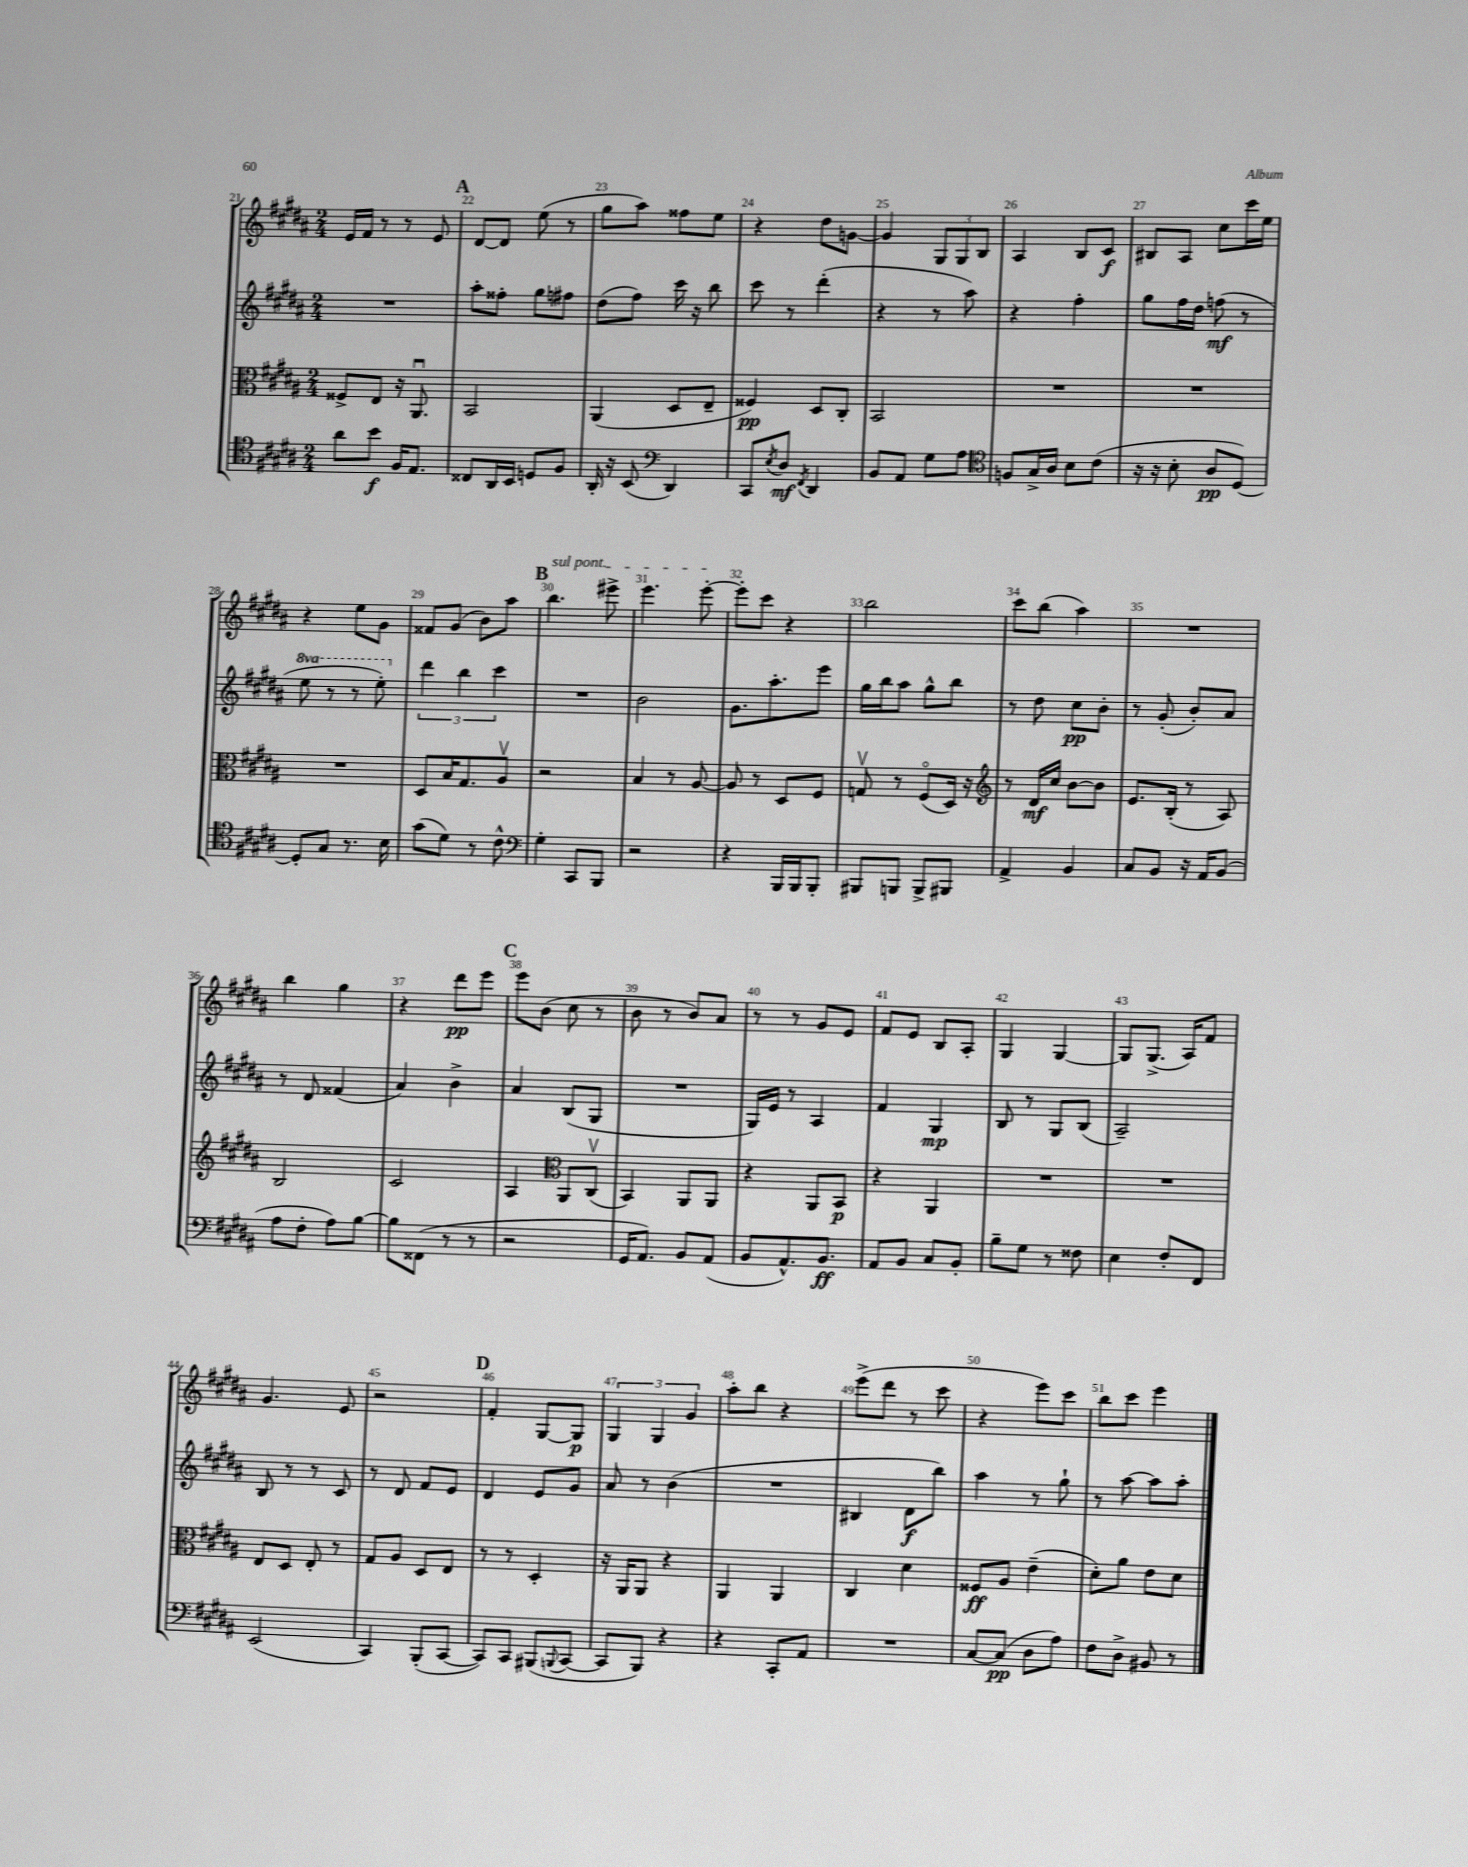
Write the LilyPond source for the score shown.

<<
\new StaffGroup <<
\new Staff = "s0" {
    \clef treble \key b \major \numericTimeSignature \time 2/4
    e'16 fis'16 r8 r8 e'8 |
    \mark \markup { \bold "A" } dis'8~ dis'8 e''8( r8 |
    gis''8 ais''8) fisis''8 e''8 |
    r4 dis''8 g'8~ |
    g'4 \tuplet 3/2 { gis8 gis8 b8 } |
    ais4 b8 cis'8\f |
    bis8 ais8 cis''8 cis'''16 e''16 |
    r4 e''8 gis'8 |
    fisis'8 gis'8( b'8) ais''8 |
    \mark \markup { \bold "B" } \once \override TextSpanner.bound-details.left.text = \markup { \italic "sul pont." } b''4.\startTextSpan eis'''8-> |
    e'''4. e'''8~-.\stopTextSpan |
    e'''8-. cis'''8 r4 |
    b''2 |
    cis'''8 b''8( ais''4) |
    R2 |
    b''4 gis''4 |
    r4 dis'''8\pp e'''8 |
    \mark \markup { \bold "C" } e'''8 b'8( cis''8 r8 |
    b'8 r8 b'8) ais'8 |
    r8 r8 gis'8 e'8 |
    fis'8 e'8 b8 ais8-. |
    gis4 gis4~ |
    gis8 gis8.->( ais16) fis'8 |
    gis'4. e'8 |
    r2 |
    \mark \markup { \bold "D" } fis'4-. gis8~ gis8\p |
    \tuplet 3/2 { gis4 gis4 gis'4 } |
    ais''8-. b''8 r4 |
    e'''8->( dis'''8 r8 cis'''8 |
    r4 e'''8) cis'''8 |
    b''8 cis'''8 e'''4 \bar "|." |
}
\new Staff = "s1" {
    \clef treble \key b \major \numericTimeSignature \time 2/4 \set Staff.ottavationMarkups = #ottavation-simple-ordinals
    R2 |
    \mark \markup { \bold "A" } ais''8-. fisis''8-. gis''8 fis''8 |
    dis''8( fis''8) cis'''16 r16 b''8 |
    cis'''8 r8 dis'''4-.( |
    r4 r8 ais''8) |
    r4 fis''4-. |
    gis''8 fis''16 dis''16 f''8\mf( r8 |
    \ottava #1 e'''8 r8 r8 e'''8-.) \ottava #0 |
    \tuplet 3/2 { dis'''4 b''4 cis'''4 } |
    \mark \markup { \bold "B" } R2 |
    b'2 |
    gis'8. ais''8.-. e'''8 |
    gis''16 b''16 ais''8 gis''8-^ b''8 |
    r8 dis''8 cis''8\pp b'8-. |
    r8 gis'8-.( b'8-.) ais'8 |
    r8 dis'8 fisis'4( |
    ais'4) b'4-> |
    \mark \markup { \bold "C" } ais'4 b8( gis8 |
    R2 |
    gis16) e'16 r8 ais4 |
    fis'4 gis4\mp |
    b8 r8 gis8 b8( |
    ais2--) |
    b8 r8 r8 cis'8 |
    r8 dis'8 fis'8 e'8 |
    \mark \markup { \bold "D" } dis'4 e'8 gis'8 |
    ais'8 r8 b'4( |
    R2 |
    bis4 dis'8\f b''8) |
    ais''4 r8 gis''8-! |
    r8 ais''8~ ais''8 ais''8-. \bar "|." |
}
\new Staff = "s2" {
    \clef alto \key b \major \numericTimeSignature \time 2/4
    fisis8-> e8 r16 ais,8.\downbow |
    \mark \markup { \bold "A" } b,2 |
    ais,4( dis8 e8-- |
    fisis4\pp) dis8 cis8-. |
    b,2 |
    R2 |
    R2 |
    R2 |
    dis8 b16 gis8. ais8\upbow |
    \mark \markup { \bold "B" } r2 |
    b4 r8 ais8~ |
    ais8 r8 dis8 fis8 |
    g8\upbow r8 fis8\flageolet( dis16) r16 |
    \clef treble r8 dis'16\mf cis''16 b'8~ b'8 |
    e'8. b16-.( r8 ais8) |
    b2 |
    cis'2 |
    \mark \markup { \bold "C" } ais4 \clef alto ais,8 cis8\upbow( |
    b,4) ais,8 ais,8 |
    r4 ais,8 b,8\p |
    r4 ais,4 |
    R2 |
    R2 |
    e8 dis8 e8-. r8 |
    gis8 ais8 dis8 e8 |
    \mark \markup { \bold "D" } r8 r8 dis4-. |
    r16 ais,16 ais,8 r4 |
    ais,4 ais,4 |
    cis4 dis'4 |
    fisis8\ff ais8 e'4--( |
    dis'8-.) ais'8 e'8 dis'8 \bar "|." |
}
\new Staff = "s3" {
    \clef tenor \key b \major \numericTimeSignature \time 2/4
    ais'8 b'8\f fis16 e8. |
    \mark \markup { \bold "A" } cisis8 ais,16 b,16 d8 fis8 |
    ais,16-. r16 b,8( \clef bass dis,4) |
    cis,8 \acciaccatura { e8 } dis8\mf \acciaccatura { fis,8 } dis,4 |
    b,8 ais,8 gis8 ais8 |
    \clef tenor f8 gis16-> ais16 b8 cis'8( |
    r16 r16 b8-. ais8\pp dis8~) |
    dis8-. gis8 r8. b16 |
    gis'8( dis'8) r8 cis'8-^ |
    \mark \markup { \bold "B" } \clef bass gis4-. cis,8 b,,8 |
    r2 |
    r4 b,,16 b,,16 b,,8-. |
    bis,,8 b,,8 b,,8-> bis,,8 |
    ais,4-> b,4 |
    cis8 b,8 r16 ais,16 b,8( |
    ais8 fis8-. ais8) b8~ |
    b8 fisis,8( r8 r8 |
    \mark \markup { \bold "C" } r2 |
    gis,16 ais,8.) b,8 ais,8( |
    b,8 ais,8.-^) b,8.\ff |
    ais,8 b,8 cis8 b,8-. |
    b8-- gis8 r8 fisis8 |
    e4 fis8-. fis,8 |
    e,2( |
    cis,4) b,,8-.( cis,8~ |
    \mark \markup { \bold "D" } cis,8) cis,8 bis,,8( \appoggiatura { b,,8 } cis,8~ |
    cis,8 b,,8) r4 |
    r4 cis,8-. ais,8 |
    R2 |
    cis8~ cis8\pp( dis8 ais8) |
    fis8 dis8-> bis,8 r8 \bar "|." |
}
>>
>>
\layout { \context { \Score currentBarNumber = #21 \override BarNumber.break-visibility = ##(#f #t #t) barNumberVisibility = #all-bar-numbers-visible } }
